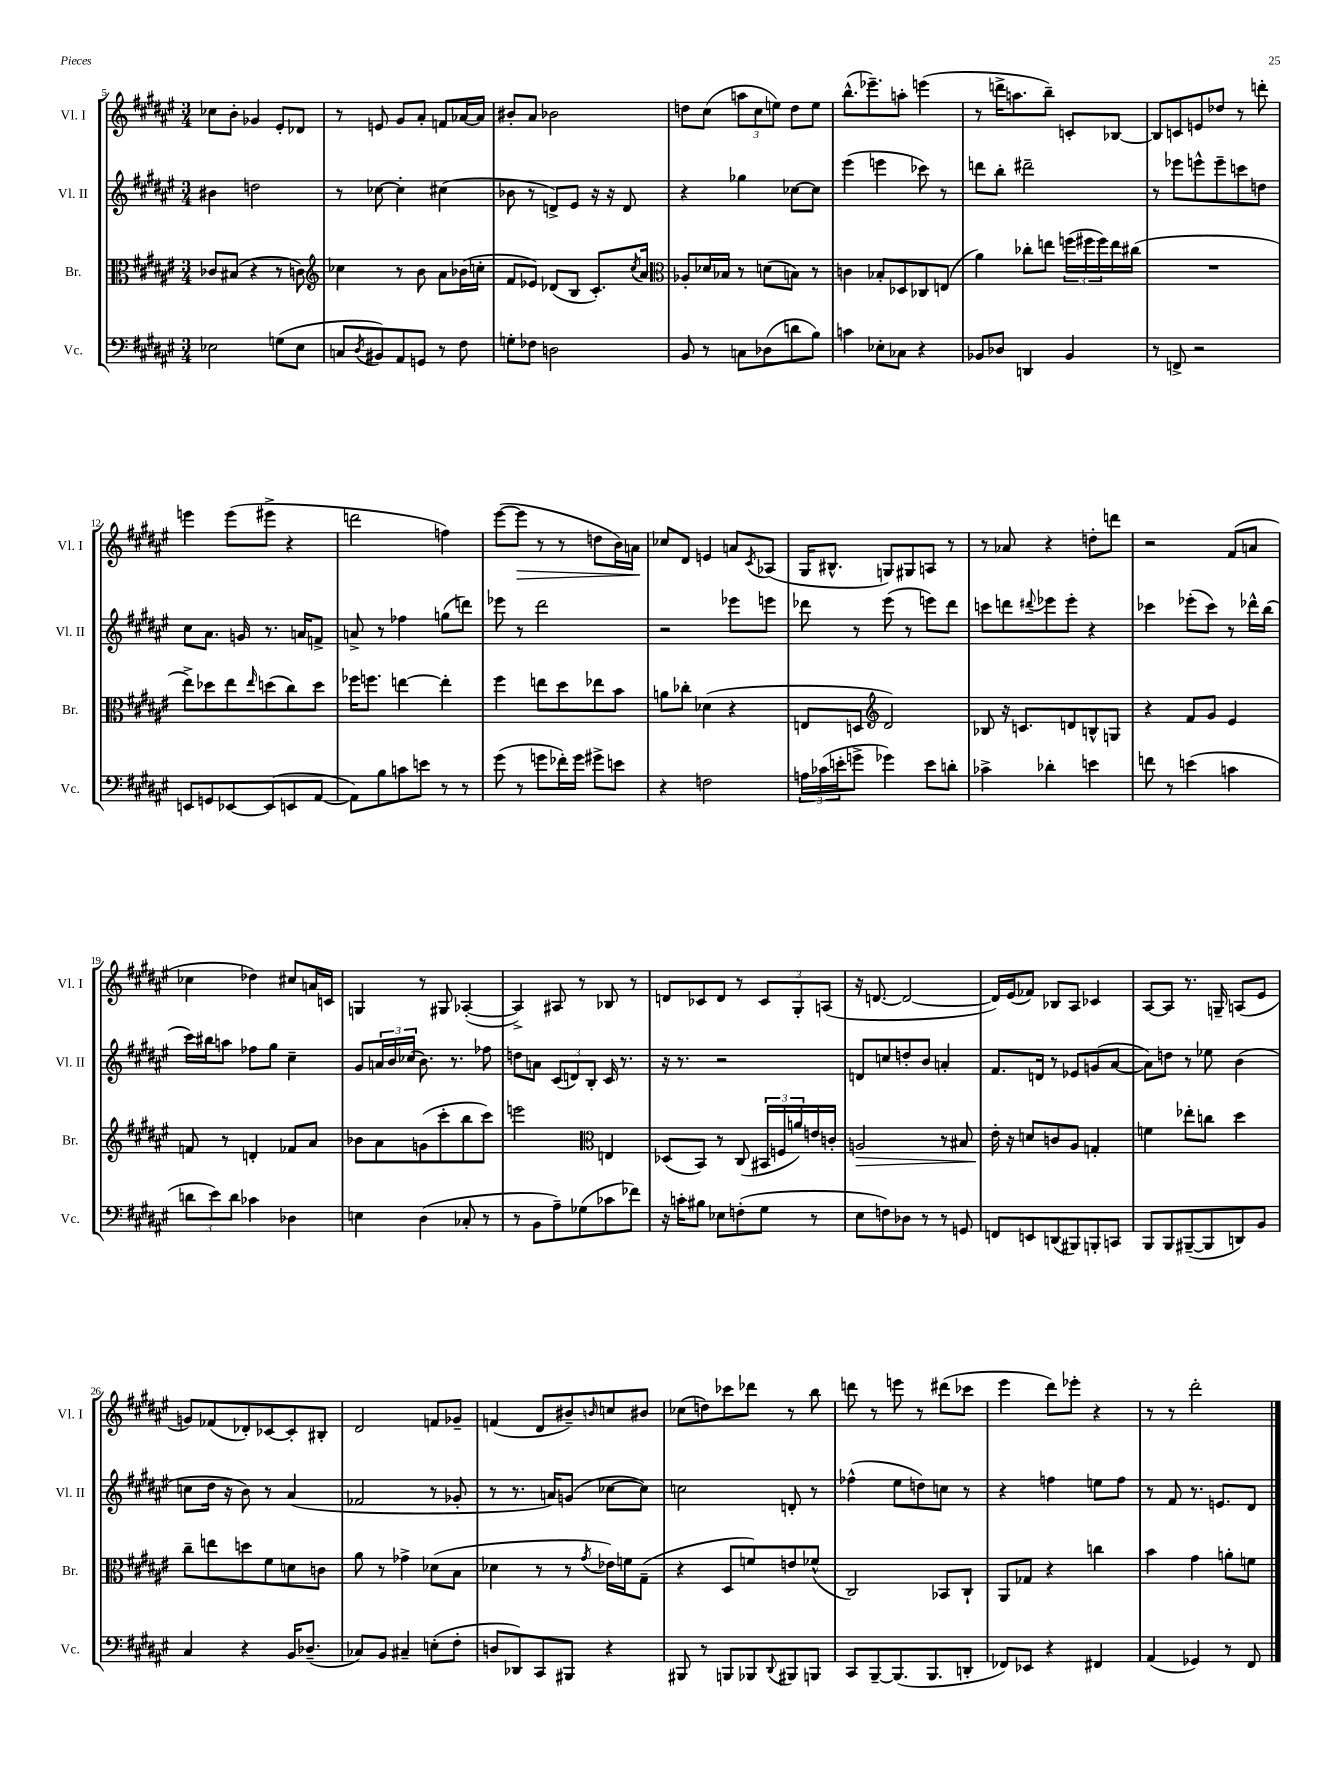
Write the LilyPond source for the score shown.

<<
\new StaffGroup <<
\new Staff = "s0" \with { instrumentName = "Vl. I" shortInstrumentName = "Vl. I" } {
    \clef treble \key fis \major \numericTimeSignature \time 3/4
    ces''8 b'8-. ges'4 eis'8-. des'8 |
    r8 e'8 gis'8 ais'8-. f'8 aes'16~ aes'16 |
    bis'8-. ais'8 bes'2 |
    d''8 cis''8( \tuplet 3/2 { a''8 cis''8 e''8) } d''8 e''8 |
    b''8.-^( ees'''8.--) a''8-. e'''4( |
    r8 d'''16-> a''8. b''8--) c'8-. bes8~ |
    bes8 c'8 e'8 des''8 r8 d'''8-. |
    e'''4 e'''8( eis'''8-> r4 |
    d'''2 f''4) |
    eis'''8~( eis'''8\> r8 r8 d''8 b'16) a'16\! |
    ces''8 dis'8 e'4 a'8 \acciaccatura { cis'8 } aes8( |
    gis16 bis8.-^ g8) gis8 a8 r8 |
    r8 aes'8 r4 d''8-. d'''8 |
    r2 fis'8( a'8 |
    ces''4 des''4) cis''8 a'16 c'16 |
    g4 r8 gis8 aes4~-.( |
    aes4->) ais8 r8 bes8 r8 |
    d'8 ces'8 d'8 r8 \tuplet 3/2 { ces'8 gis8-. a8( } |
    r16 d'8.~ d'2~ |
    d'16) eis'16( fes'8) bes8 ais8 ces'4 |
    ais8~ ais8 r8. g16-- a8( eis'8 |
    g'8) fes'8( des'8-.) ces'8~ ces'8-. bis8-. |
    dis'2 f'8 ges'8-- |
    f'4( dis'8 bis'8--) \grace { b'16 } c''8 bis'8 |
    ces''8( d''8) ces'''8 des'''8 r8 b''8 |
    d'''8 r8 e'''8 r8 dis'''8( ces'''8 |
    eis'''4 dis'''8) ees'''8-. r4 |
    r8 r8 dis'''2-. \bar "|." |
}
\new Staff = "s1" \with { instrumentName = "Vl. II" shortInstrumentName = "Vl. II" } {
    \clef treble \key fis \major \numericTimeSignature \time 3/4
    bis'4 d''2 |
    r8 ces''8~ ces''4-. cis''4( |
    bes'8 r8 d'8->) eis'8 r16 r16 d'8 |
    r4 ges''4 ces''8~ ces''8 |
    eis'''4( e'''4 ces'''8) r8 |
    d'''8 b''8-. dis'''2-- |
    r8 ees'''8 e'''8-^ e'''8-- c'''8 d''8 |
    cis''8 ais'8. g'16 r8. a'16 f'8-> |
    a'8-> r8 fes''4 g''8( d'''8) |
    ees'''8 r8 dis'''2 |
    r2 ees'''8 e'''8 |
    des'''8 r8 eis'''8( r8 e'''8) des'''8 |
    c'''8 d'''8 \appoggiatura { dis'''8 } ees'''8 ees'''8-. r4 |
    ces'''4 ees'''8-.( ces'''8) r8 des'''16-^ b''16( |
    cis'''16) bis''16 a''8 fes''8 gis''8 cis''4-- |
    gis'8 \tuplet 3/2 { a'16 b'16 ces''16( } b'8.) r8. fes''8 |
    d''8 a'8 \tuplet 3/2 { cis'8( d'8) b8-. } cis'16 r8. |
    r16 r8. r2 |
    d'8 c''8 d''8-. b'8 a'4-. |
    fis'8. d'16 r8 ees'8 g'8( ais'8~ |
    ais'8) d''8 r8 ees''8 b'4( |
    c''8 dis''16 r16 b'8) r8 ais'4( |
    fes'2 r8 ges'8-. |
    r8 r8. a'16) g'8( ces''8~ ces''8) |
    c''2 d'8-. r8 |
    fes''4-^( eis''8 d''8) c''8 r8 |
    r4 f''4 e''8 f''8 |
    r8 fis'8 r8. e'8. dis'8 \bar "|." |
}
\new Staff = "s2" \with { instrumentName = "Br." shortInstrumentName = "Br." } {
    \clef alto \key fis \major \numericTimeSignature \time 3/4
    ces'8 bis8( r4 r8 c'8) |
    \clef treble ces''4 r8 b'8 ais'8 bes'16( c''16-. |
    fis'8 ees'8) des'8( b8 cis'8.-.) \acciaccatura { cis''8 } ais'16 |
    \clef alto aes8-. des'16 bes16 r8 d'8( b8) r8 |
    c'4 bes8-. des8 ces8 e8( |
    ais'4) ces''8-. e''8 \tuplet 3/2 { f''16( fis''16 fis''16) } e''16 cis''16( |
    R2. |
    eis''8->) des''8 eis''8 \grace { eis''16 } d''8( cis''8) d''8 |
    fes''16 f''8. e''4~ e''4-. |
    fis''4 e''8 dis''8 ees''8 b'8 |
    a'8 ces''8-. des'4( r4 |
    e8 d8 \clef treble dis'2) |
    bes8 r16 c'8. d'8 b8-^ g8 |
    r4 fis'8 gis'8 eis'4 |
    f'8 r8 d'4-. fes'8 ais'8 |
    bes'8 ais'8 g'8( cis'''8-. b''8 cis'''8) |
    e'''2 \clef alto e4 |
    des8( b,8) r8 cis8( \tuplet 3/2 { bis,16 f16 a'16) } e'16 c'16-. |
    a2\> r8 bis8 |
    eis'16-.\! r16 d'8 c'8 ais8 g4-. |
    f'4 ees''8-. c''8 dis''4 |
    cis''8-- e''8 d''8 fis'8 d'8 c'8 |
    ais'8 r8 ges'4-> des'8( b8 |
    des'4 r8 r8 \acciaccatura { gis'8 } ees'16) f'16 gis8--( |
    r4 dis8 f'8) e'8 fes'8-^( |
    cis2) bes,8 cis8-! |
    ais,8 ges8 r4 c''4 |
    b'4 gis'4 a'8-. f'8 \bar "|." |
}
\new Staff = "s3" \with { instrumentName = "Vc." shortInstrumentName = "Vc." } {
    \clef bass \key fis \major \numericTimeSignature \time 3/4
    ees2 g8( ees8 |
    c8 \acciaccatura { dis8 } bis,8) ais,8 g,8 r8 fis8 |
    g8-. fes8 d2 |
    b,8 r8 c8 des8( d'8 b8) |
    c'4 ees8-. ces8 r4 |
    bes,8 des8 d,4 bes,4 |
    r8 f,8-> r2 |
    e,8 g,8 ees,8~ ees,8( e,8 ais,8~ |
    ais,8) b8 c'8 e'8 r8 r8 |
    gis'8( r8 g'8 fes'16-.) g'16 gis'8-> e'8 |
    r4 f2 |
    \tuplet 3/2 { a16 ces'16( e'16-. } g'8-> ges'4) e'8 d'8-. |
    ces'4-> des'4-. e'4 |
    f'8 r8 e'4( c'4 |
    \tuplet 3/2 { d'8 eis'8) d'8 } ces'4 des4 |
    e4 dis4( ces8-. r8 |
    r8 b,8 ais8--) ges8( ces'8 fes'8) |
    r16 c'16-. bis8 ees8 f8-.( gis8 r8 |
    eis8 f8) des8 r8 r8 g,8 |
    f,8 e,8 d,8( bis,,8) b,,8-. c,8 |
    b,,8 b,,8 bis,,8~--( bis,,8 d,8) b,8 |
    cis4 r4 b,16 des8.--( |
    ces8) b,8 cis4-- e8-.( fis8-. |
    d8 des,8) cis,8 bis,,8 r4 |
    bis,,8 r8 b,,8 bes,,8 \appoggiatura { dis,8 } bis,,8 b,,8 |
    cis,8 b,,8~-- b,,8.( b,,8. d,8-. |
    fes,8) ees,8 r4 fis,4 |
    ais,4( ges,4) r8 fis,8 \bar "|." |
}
>>
>>
\layout { \context { \Score currentBarNumber = #5 } }
